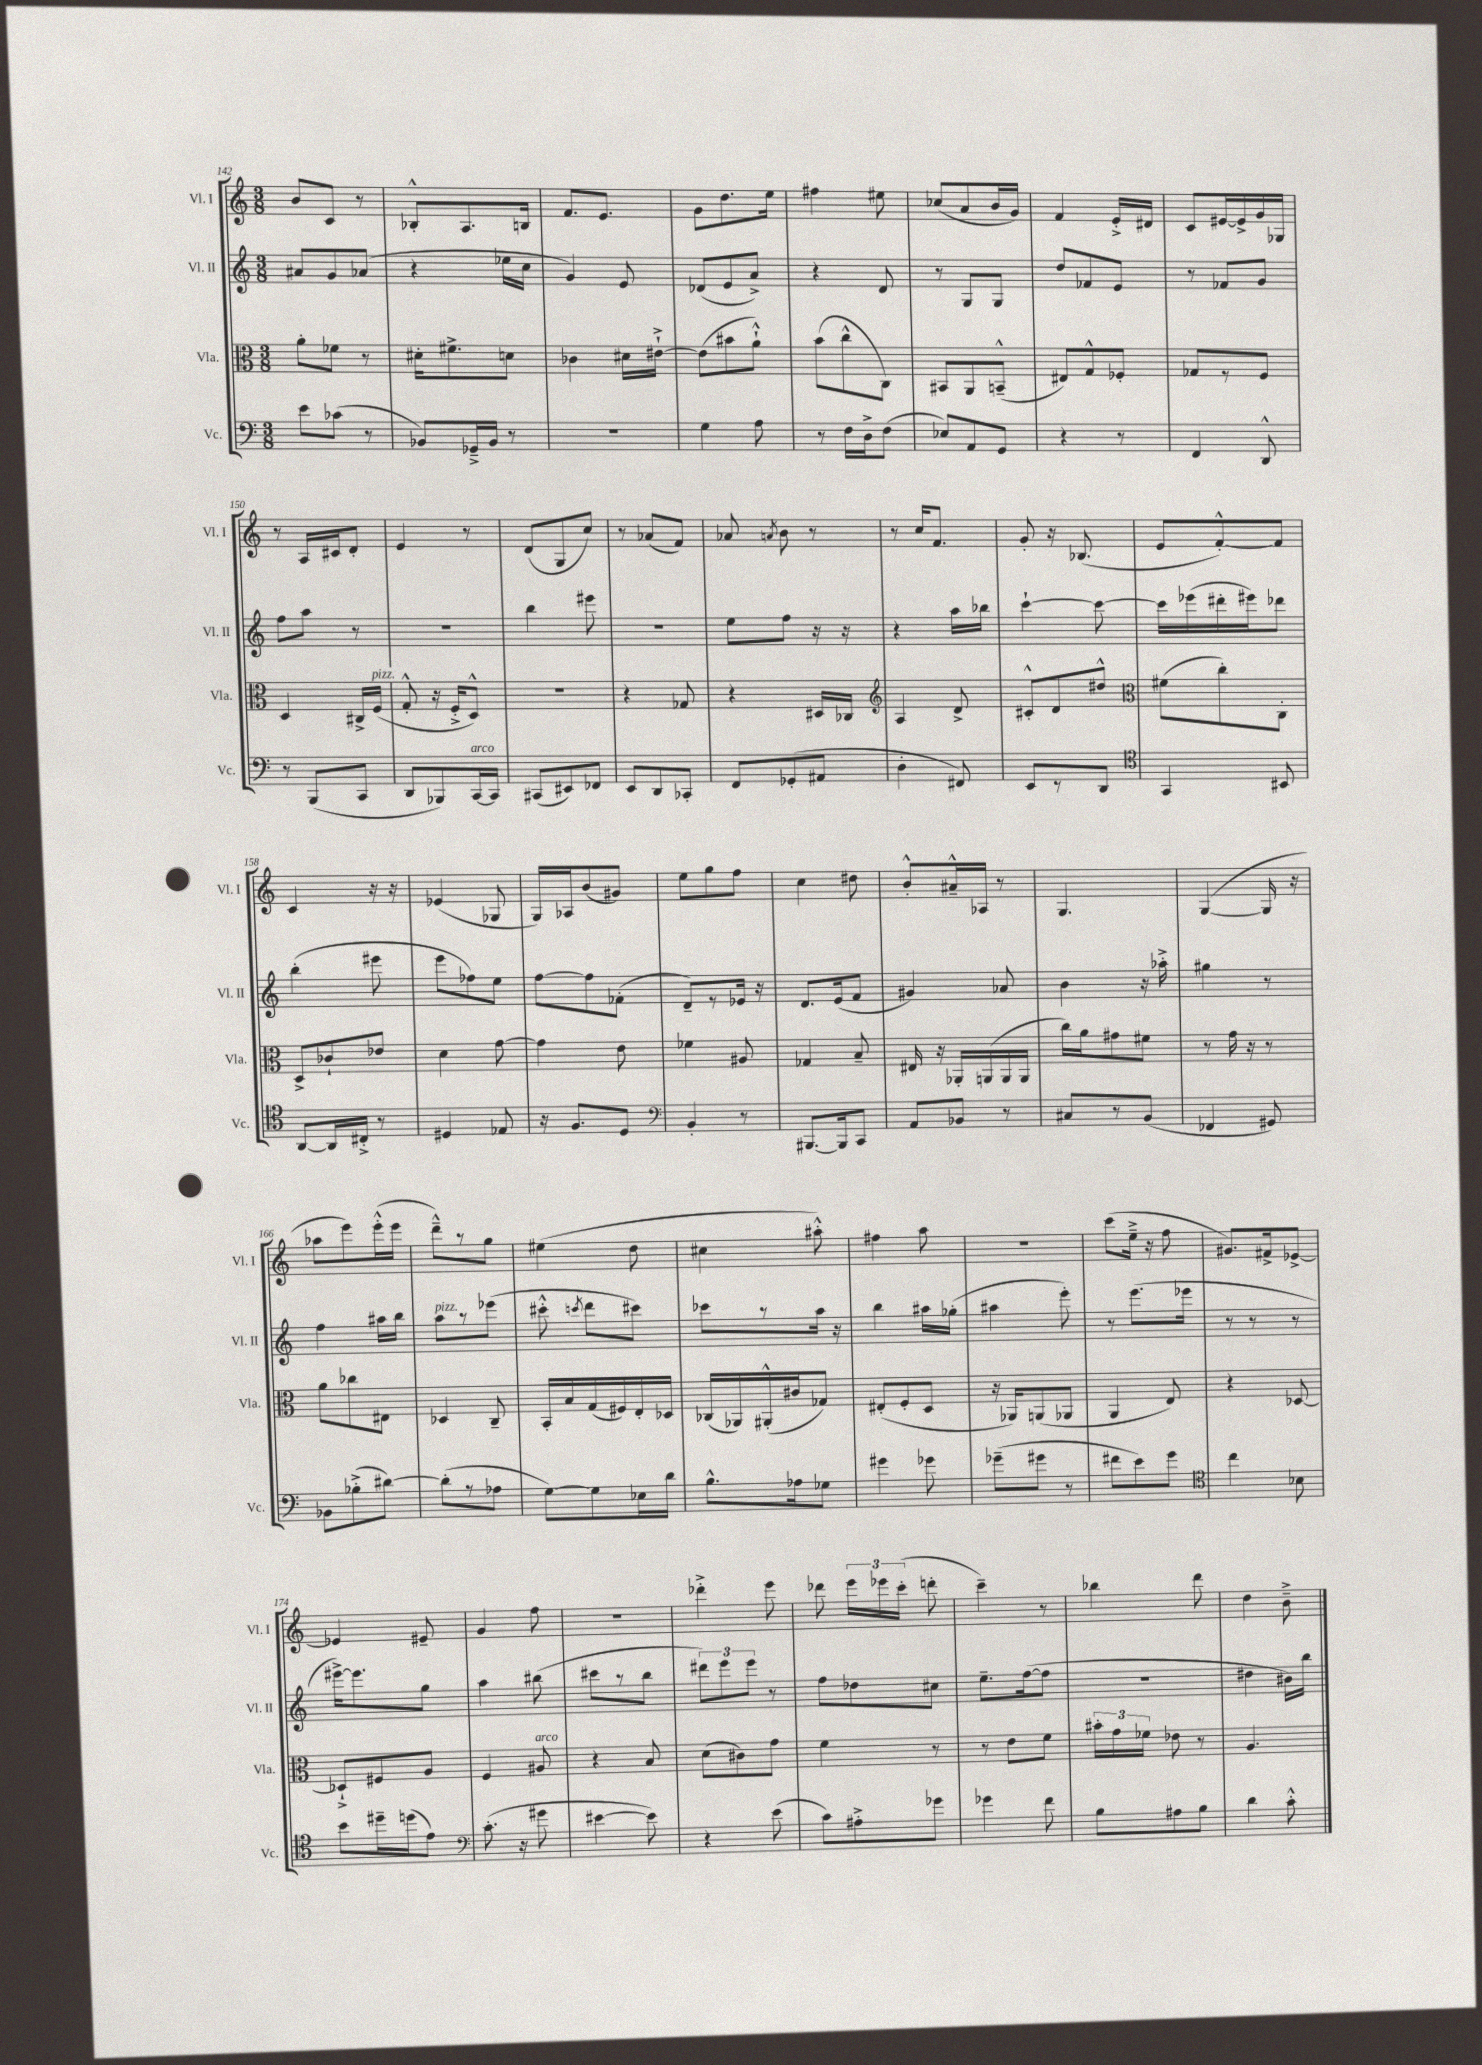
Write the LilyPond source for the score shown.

<<
\new StaffGroup <<
\new Staff = "s0" \with { instrumentName = "Vl. I" shortInstrumentName = "Vl. I" } {
    \clef treble \key c \major \numericTimeSignature \time 3/8
    \autoBeamOff b'8[ c'8] r8 |
    bes8[-.-^ a8. b16] |
    f'8.[ e'8.] |
    g'8[ d''8. e''16] |
    fis''4 eis''8 |
    ces''8[( a'8 b'16 g'16]) |
    f'4 e'16[-.-> dis'16] |
    c'8[ eis'16~ eis'16-> g'16 ges16] |
    r8 a16[ cis'16 d'8]-. |
    e'4 r8 |
    d'8[( g8 c''8]) |
    r8 aes'8[( f'8]) |
    aes'8 \acciaccatura { a'8 } b'8 r8 |
    r8 c''16[ f'8.] |
    g'8-. r16 bes8.( |
    e'8[ f'8~-.-^) f'8] |
    c'4 r16 r16 |
    ees'4( ges8 |
    g16[) aes16 b'8( gis'8]) |
    e''8[ g''8 f''8] |
    c''4 dis''8 |
    b'8[-.-^ ais'16---^ aes16] r8 |
    g4. |
    g4~( g16 r16 |
    aes''8[ e'''8) e'''16-.-^( e'''16] |
    d'''8[---^) r8 g''8] |
    eis''4( d''8 |
    cis''4 ais''8-.-^) |
    fis''4 a''8 |
    R4. |
    c'''8[( e''16]---> r16 f''8 |
    gis'8.[) fis'16-> ees'8]~-> |
    ees'4 eis'8-- |
    g'4 f''8 |
    R4. |
    des'''4-.-> e'''8 |
    des'''8 \tuplet 3/2 { e'''16[ ees'''16 c'''16]-.( } d'''8-. |
    c'''4--) r8 |
    bes''4 d'''8 |
    d''4 b'8---> \bar "|." |
}
\new Staff = "s1" \with { instrumentName = "Vl. II" shortInstrumentName = "Vl. II" } {
    \clef treble \key c \major \numericTimeSignature \time 3/8
    \autoBeamOff ais'8[ g'8 aes'8]( |
    r4 ees''16[ c''16] |
    g'4) e'8 |
    des'8[( e'8 a'8]->) |
    r4 d'8 |
    r8 g8[ g8] |
    d''8[ fes'8 e'8] |
    r8 fes'8[ g'8] |
    f''8[ a''8] r8 |
    R4. |
    b''4 eis'''8 |
    R4. |
    e''8[ f''8] r16 r16 |
    r4 a''16[ bes''16] |
    c'''4~-! c'''8~ |
    c'''16[ ees'''16( dis'''16-. eis'''16) des'''8] |
    b''4-.( eis'''8 |
    e'''8[ fes''8) e''8] |
    f''8[~ f''8 fes'8]-.( |
    d'8[--) r8 ees'16] r16 |
    d'8.[ e'16( f'8] |
    gis'4) aes'8 |
    b'4 r16 aes''16-.-> |
    gis''4 r8 |
    f''4 ais''16[ b''16] |
    a''8[^\markup { \italic "pizz." } r8 ees'''8]( |
    cis'''8-.-^ \acciaccatura { c'''8 } d'''8[ cis'''8]) |
    ces'''8[ r8 a''16] r16 |
    b''4 ais''16[ ges''16]-.( |
    ais''4 e'''8-.) |
    r8 e'''8.[( ees'''16] |
    r8 r8 r8 |
    eis'''16[~->) eis'''8. g''8] |
    a''4 bis''8( |
    cis'''8[ r8 b''8] |
    \tuplet 3/2 { dis'''8[) e'''8 e'''8] } r8 |
    f''8[ des''8 cis''8] |
    e''8.[-- f''16~( f''8] |
    R4. |
    dis''4 bis'16[) b''16] \bar "|." |
}
\new Staff = "s2" \with { instrumentName = "Vla." shortInstrumentName = "Vla." } {
    \clef alto \key c \major \numericTimeSignature \time 3/8
    \autoBeamOff a'8[-. fes'8] r8 |
    dis'16[-. fis'8.-> d'8] |
    ces'4 dis'16[ eis'16]~-!-> |
    eis'8[( bis'8 a'8]-!-^) |
    b'8[( c''8-^ c8]) |
    bis,8[ a,8 b,8]---^( |
    eis8[) g8-^ fes8]-. |
    ges8[ r8 f8] |
    d4 cis16[-> f16]^\markup { \italic "pizz." }( |
    g8-.-^ r16 f16[-.-> d8]-^) |
    R4. |
    r4 ges8 |
    r4 dis16[ ces16] |
    \clef treble a4 d'8-> |
    cis'8[-.-^ d'8 dis''8]-^ |
    \clef alto fis'8[( c''8-.) c8]-. |
    d8[-> ces'8-! ees'8] |
    d'4 g'8~ |
    g'4 e'8 |
    fes'4 ais8 |
    ges4 b8-- |
    eis16 r16 aes,16[-. a,16( a,16 a,16] |
    c''16[) a'16 gis'8 fis'8] |
    r8 g'16 r16 r8 |
    a'8[ ces''8 eis8] |
    des4 c8-- |
    b,16[-. b16 g16( fis16) e16-. des16] |
    ces16[( aes,16) ais,16-.-^( cis'16 ges8]) |
    eis8[-.( f8-. d8] |
    r16 aes,16[) a,8( aes,8] |
    a,4 e8) |
    r4 des8~ |
    des8[-!-> fis8 a8] |
    f4 ais8^\markup { \italic "arco" } |
    r4 b8 |
    d'8[( cis'8) g'8] |
    f'4 r8 |
    r8 e'8[ f'8] |
    \tuplet 3/2 { bis'16[-. g'16 fes'16] } ees'8 r8 |
    a4. \bar "|." |
}
\new Staff = "s3" \with { instrumentName = "Vc." shortInstrumentName = "Vc." } {
    \clef bass \key c \major \numericTimeSignature \time 3/8
    \autoBeamOff e'8[ ces'8]( r8 |
    bes,8[) ges,16---> bes,16] r8 |
    r4. |
    g4 a8 |
    r8 f16[ d16-> f8]( |
    ees8[) a,8 g,8] |
    r4 r8 |
    f,4 d,8-^ |
    r8 b,,8[( c,8] |
    d,8[ bes,,8) c,16~^\markup { \italic "arco" } c,16] |
    cis,8[( eis,8) fes,8] |
    e,8[ d,8 ces,8]-. |
    f,8[ ges,8-.( ais,8] |
    d4-. fis,8) |
    e,8[ r8 d,8] |
    \clef tenor g,4 bis,8 |
    a,8[~ a,16 cis16]-.-> r8 |
    dis4 ees8 |
    r16 f8.[ d8] |
    \clef bass b,4-. r8 |
    bis,,8.[~ bis,,16 c,8] |
    a,8[ bes,8] r8 |
    cis8[ r8 b,8]( |
    fes,4 gis,8) |
    bes,8[ bes8-.->( dis'8]~) |
    dis'8[-.( r8 aes8] |
    g8[~) g8 ees16 d'16] |
    b8.[-^ aes16 ges8] |
    gis'4 ges'8 |
    ges'8[--( gis'8] r8 |
    fis'8[ e'8) g'8] |
    \clef tenor c''4 bes8 |
    b'8[ dis''16-- d''16( e'8]) |
    \clef bass c'8.-.( r16 gis'8 |
    eis'4~ eis'8) |
    r4 e'8( |
    c'8[) ais8-.-> ges'8] |
    ges'4 f'8 |
    b8[ ais8 b8] |
    d'4 c'8-.-^ \bar "|." |
}
>>
>>
\layout { \context { \Score currentBarNumber = #142 } }
